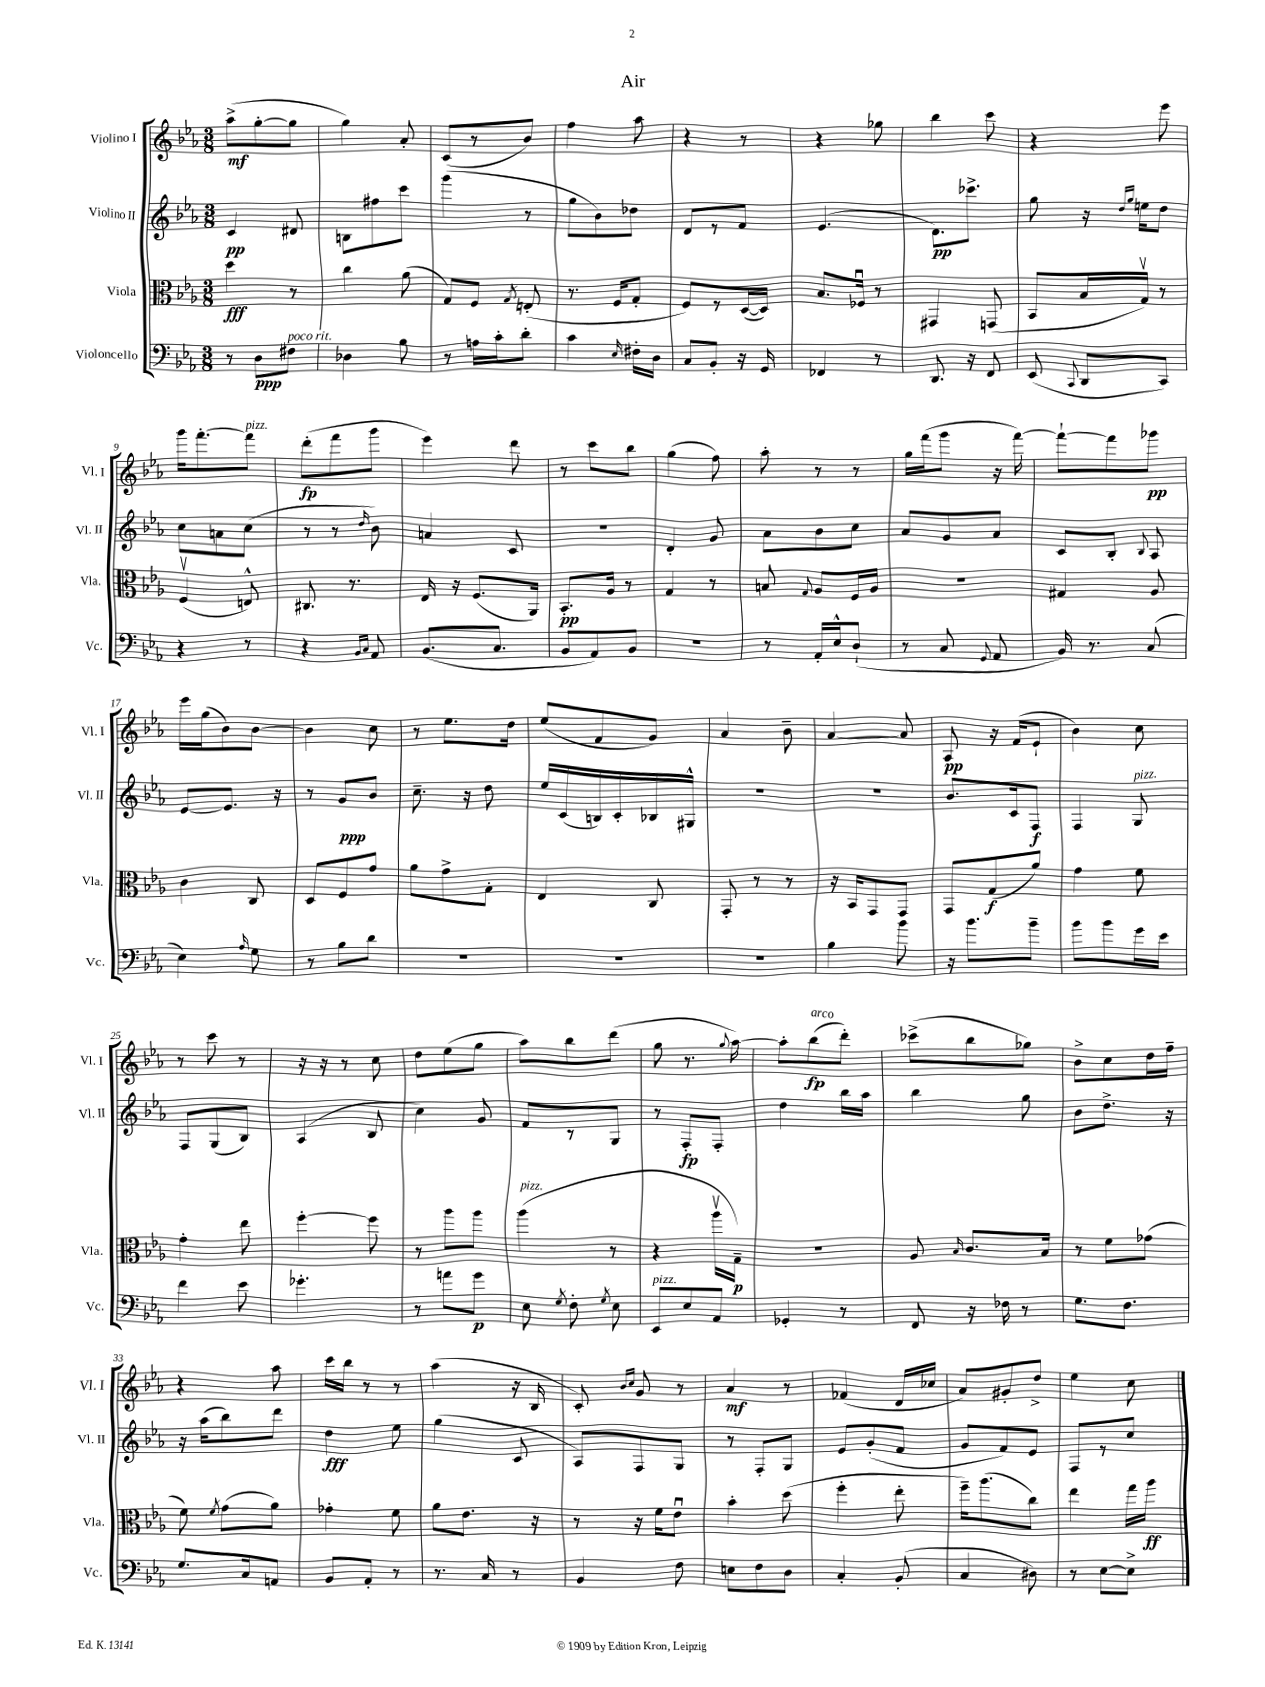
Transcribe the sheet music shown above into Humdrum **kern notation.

**kern	**kern	**kern	**kern
*staff4	*staff3	*staff2	*staff1
*clefF4	*clefC3	*clefG2	*clefG2
*k[b-e-a-]	*k[b-e-a-]	*k[b-e-a-]	*k[b-e-a-]
*M3/8	*M3/8	*M3/8	*M3/8
8r	4dd	4c	(8aa-^
8D	.	.	[8gg'
8F#	8r	8d#	8gg]
=	=	=	=
4D-	4cc	8B	4gg)
.	.	8ff#	.
8B-	(8a-	8ccc	8a-'
=	=	=	=
8r	8G)	(4ggg	(8c
16A	8F	.	8r
16c'	.	.	.
.	8qG	.	.
8d'	(8E'	8r	8b-)
=	=	=	=
4c	8.r	8gg	4ff
.	.	8b-)	.
.	16F	.	.
16qqE-	.	.	.
16F#'	8G'	8dd-	8aa-
16D	.	.	.
=	=	=	=
8C	8F)	8d	4r
8BB-'	8r	8r	.
16r	([16D	8f	8r
16GG	16D])	.	.
=	=	=	=
4FF-	8.B-	(4.e-	4r
.	16F-u	.	.
8r	8r	.	8gg-
=	=	=	=
8.DD	4GG#	8.d)	4bb-
16r	.	8.ccc-^	.
8FF	(8GG	.	8ccc
=	=	=	=
(8EE-	8BB-	8gg	4r
8qqCC	.	.	.
8DD	16B-	16r	.
.	.	16qqdd	.
.	.	16qqgg	.
.	16Gv)	16ee	.
8CC)	8r	8dd	8eee-
=	=	=	=
4r	(4Fv	8cc	16ggg
.	.	.	[8.fff'
.	.	8a	.
8r	8E^^)	(8cc	8fff]
=	=	=	=
4r	8.C#	8r	(8ddd'
.	.	8r	8fff
.	8.r	.	.
16qqBB-	.	.	.
16qqC	.	16qqdd	.
8AA-	.	8b-)	8ggg
=	=	=	=
(8.BB-	16E-	4a	4eee-)
.	16r	.	.
.	(8.F	.	.
8.C	.	.	.
.	.	8c	8ddd
.	16AA-)	.	.
=	=	=	=
8BB-	8.BB-'	4.r	8r
8AA-)	.	.	8ccc
.	16A-	.	.
8BB-	8r	.	8bb-
=	=	=	=
4.r	4G	4d'	(4gg
.	8r	8g	8ff)
=	=	=	=
8r	8B	8a-	8aa-'
.	8qqG	.	.
16AA-'	8A-	8b-	8r
16E-^^	.	.	.
(8D`	16F	8cc	8r
.	16A-	.	.
=	=	=	=
8r	4.r	8a-	16gg
.	.	.	(16fff
8C	.	8g	8ggg
8qqGG	.	.	.
8AA-	.	8a-	16r
.	.	.	[16fff)
=	=	=	=
16BB-)	4G#	8c	8fff`_
8.r	.	.	.
.	.	8B-'	8fff]
.	.	8qqB-	.
(8C	8A-	8A-	8ggg-
=	=	=	=
4E-)	4c	[8e-	16eee-
.	.	.	(16gg
.	.	8.e-]	8b-)
16qqA-	.	.	.
8G	8C	.	[8b-
.	.	16r	.
=	=	=	=
8r	8D	8r	4b-]
8B-	8F	8g	.
8d	8g	8b-	8cc
=	=	=	=
4.r	8a-	8.cc~	8r
.	8g^	.	8.ee-
.	.	16r	.
.	8G'	8dd	.
.	.	.	16dd
=	=	=	=
4.r	4E-	16ee-	(8ee-
.	.	(16c	.
.	.	16B)	8f
.	.	16c'	.
.	8C	16B-	8g)
.	.	16G#^^	.
=	=	=	=
4.r	8GG'	4.r	4a-
.	8r	.	.
.	8r	.	8b-~
=	=	=	=
4B-	16r	4.r	[4a-
.	16BB-	.	.
.	8GG	.	.
8b-	8GG	.	8a-]
=	=	=	=
16r	8GG	8.b-	8A-
8.b-	.	.	.
.	(8G	.	16r
.	.	16c	(16f
8b-~	8a-)	8F	8e-`
=	=	=	=
8b-	4g	4F	4b-)
8b-	.	.	.
16g	8f	8G	8cc
16e-	.	.	.
=	=	=	=
4f	4g'	8F	8r
.	.	(8G	8ccc
8e-	8ee-	8B-)	8r
=	=	=	=
4.g-'	[4ff'	(4A-	16r
.	.	.	16r
.	.	.	8r
.	8ff]	8B-	8cc
=	=	=	=
8r	8r	4cc)	8dd
8a	8aa-	.	(8ee-
8g	8aa-	8g	8gg
=	=	=	=
8E-	(4aa-	8f	8aa-)
8qG	.	.	.
8F'	.	8r	8bb-
8qG	.	.	.
8E-	8r	8G	(8ddd
=	=	=	=
8EE-	4r	8r	8gg
8E-	.	8F'	8.r
8AA-	16aa-v	8F'	.
.	.	.	8qqgg
.	16G~)	.	[16aa-)
=	=	=	=
4GG-'	4.r	4dd	8aa-']
.	.	.	(8bb-
8r	.	16bb-	8ddd')
.	.	16aa-	.
=	=	=	=
8FF	8A-	4bb-	(8ccc-^
.	16qqB-	.	.
16r	8.c	.	8bb-
16F-	.	.	.
8r	.	8gg	8gg-)
.	16B-	.	.
=	=	=	=
8.G	8r	8b-	8b-^
.	8f	8.dd^	8cc
8.F	.	.	.
.	(8g-	.	16dd
.	.	16r	16ff~
=	=	=	=
8.G	8f)	16r	4r
.	.	(16aa-	.
.	8qf	.	.
.	(8g	8bb-)	.
16C	.	.	.
8AA	8a-)	8ddd	8aa-
=	=	=	=
8BB-	4g-'	4dd	16ccc
.	.	.	16bb-
8AA-'	.	.	8r
8r	8f	8ee-	8r
=	=	=	=
8.r	8a-	(4gg	(4aa-
.	8.e-	.	.
16C	.	.	.
8r	.	8c	16r
.	16r	.	16B-
=	=	=	=
4BB-	8r	8A-)	8c')
.	.	.	16qqb-
.	.	.	16qqcc
.	16r	8F	8g
.	16f	.	.
8F	8e-u	8G	8r
=	=	=	=
8E	4b-'	8r	4a-
8F	.	8F'	.
8D	(8dd	8G	8r
=	=	=	=
4C'	4ff'	8e-	(4f-
.	.	(8g'	.
(8BB-'	8ee-'	8f	16d
.	.	.	16cc-
=	=	=	=
4C	16ff~)	8g	8a-)
.	(8.aa-	.	.
.	.	8f)	8g#'
8D#)	8cc)	8e-	8dd^
=	=	=	=
8r	4ee-	8F	4ee-
[8E-	.	8r	.
8E-^]	16gg	8cc	8cc
.	16aa-	.	.
==	==	==	==
*-	*-	*-	*-
